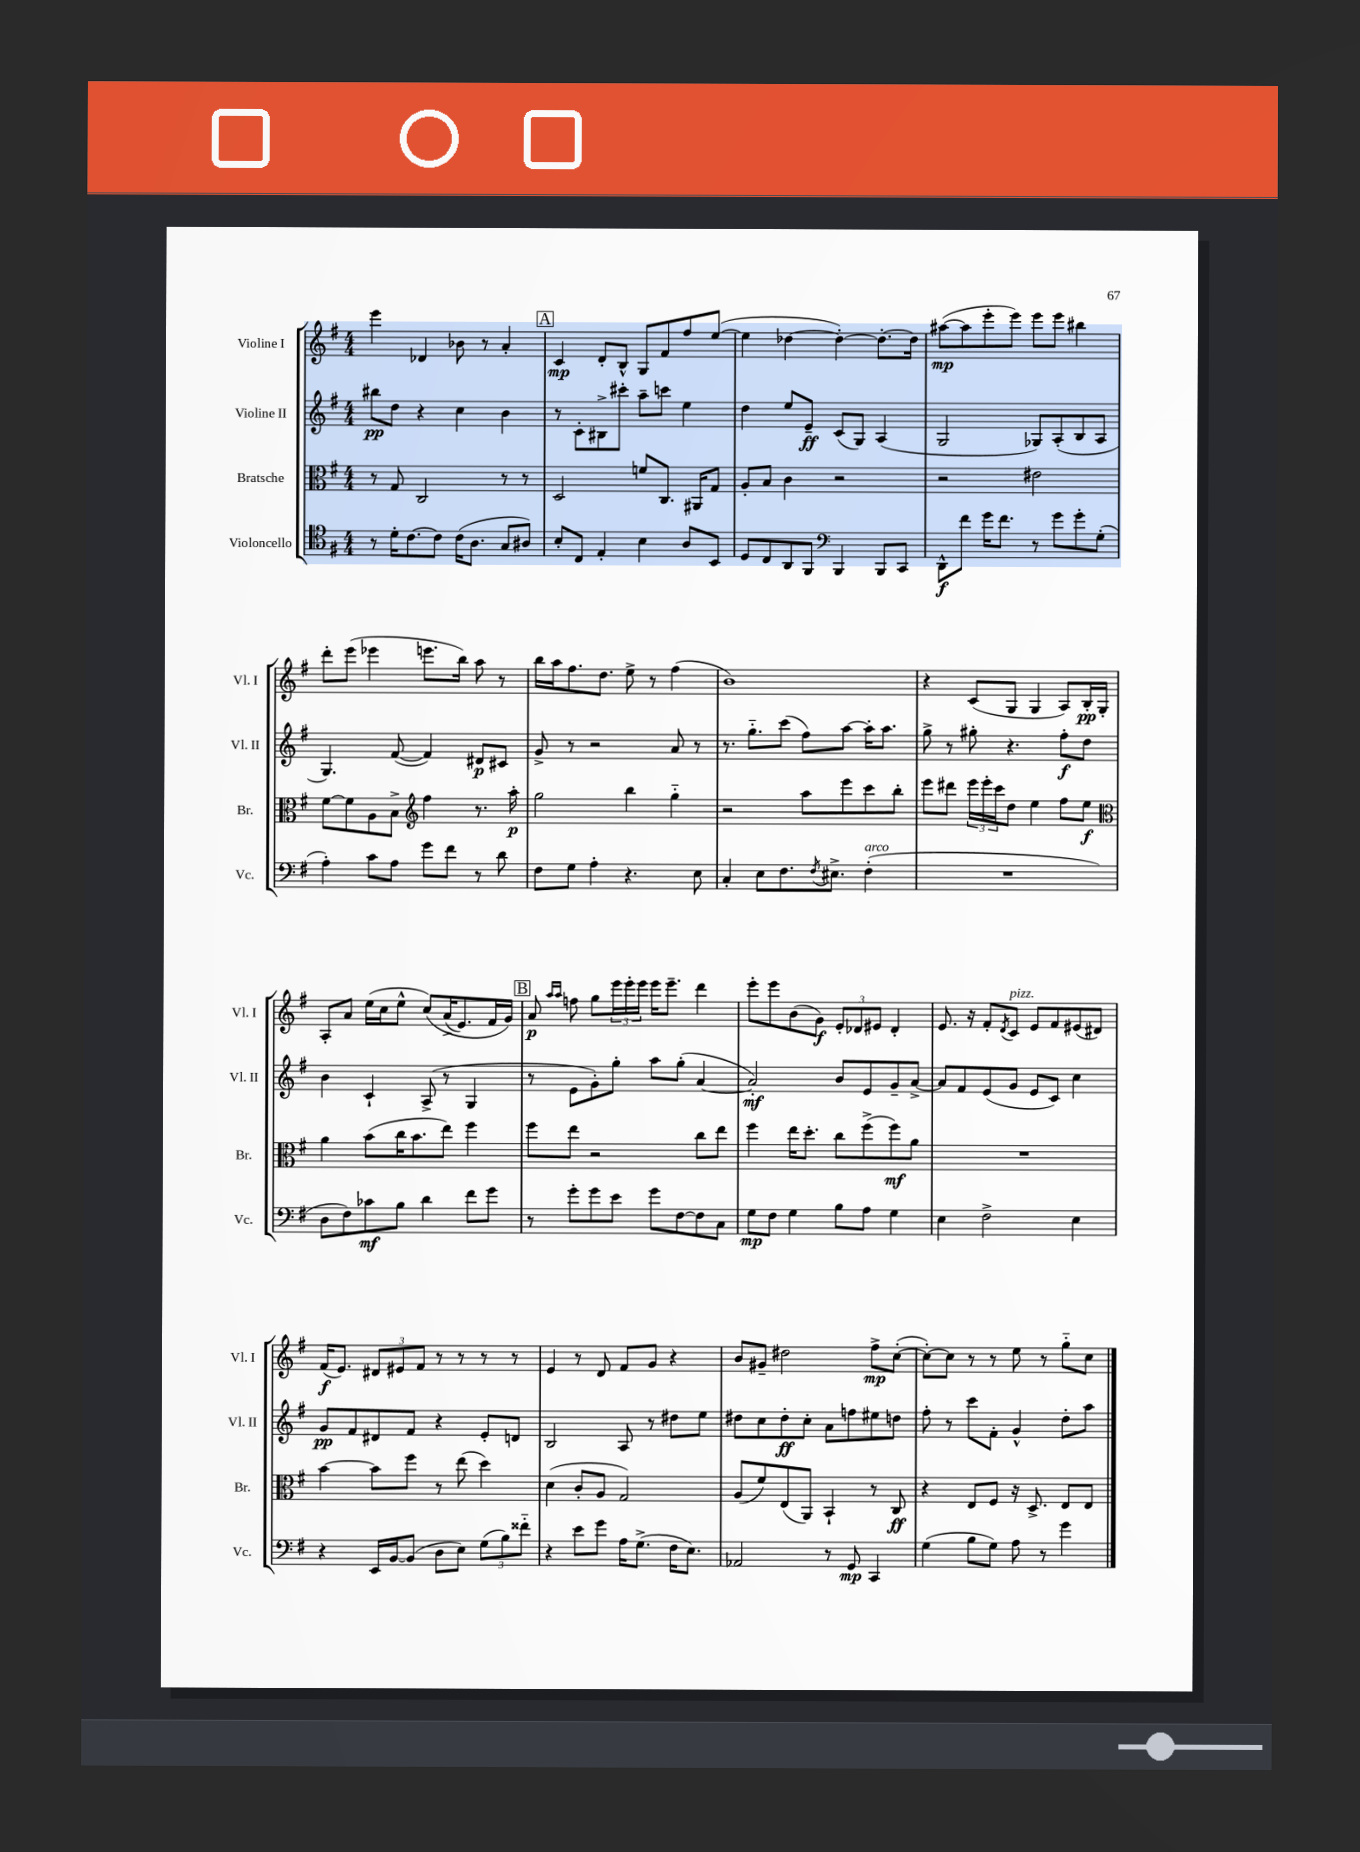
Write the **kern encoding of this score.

**kern	**kern	**kern	**kern
*staff4	*staff3	*staff2	*staff1
*clefC4	*clefC3	*clefG2	*clefG2
*k[f#]	*k[f#]	*k[f#]	*k[f#]
*M4/4	*M4/4	*M4/4	*M4/4
8r	8r	8bb#\L	4eee\
16d'\LK	8G/	8dd\J	.
[8.c\	.	.	.
.	2C/	4r	4d-/
8c\]J	.	.	.
(16c\LK	.	4cc\	8b-\
8.A\J	.	.	.
.	.	.	8r
8G/L	8r	4b\	4a'/
8A#/J)	8r	.	.
=	=	=	=
8B'/L	2D/	8r	4c/
8C/J	.	8c'\L	.
4E'/	.	8B#^\	8d'/L
.	.	8ccc#'\J	8B^^/J
4B\	8f/L	8aa~\L	8G/L
.	8.C/J	8ccc\J	8f#/
8A/L	.	4ee\	8ff#/
.	16AA#/LK	.	.
8BB/J	8G/J	.	([8ee/J
=	=	=	=
8D/L	8A'/L	4dd\	4ee\]
8C/	8B/J	.	.
8AA/	4c\	8ee/L	[4dd-\
8FF#/J	.	8e~/J	.
*clefF4	*	*	*
4BBB/	2r	(8c/L	4dd-'\_)
.	.	8G/J)	.
8BBB/L	.	(4A/	8.dd-'\_L
8CC/J	.	.	.
.	.	.	16dd-\]Jk
=	=	=	=
8DD^^\L	2r	2G/	([8aa#\L
8f#\J	.	.	8aa#\]
16g\LK	.	.	8eee'\
8.f#\J	.	.	.
.	.	.	8eee\J)
8r	2e#\	8G-/L)	8eee\L
8g\L	.	(8A'/	8eee\J
8g'\	.	8B/	4bb#\
(8G'\J	.	8A/J	.
=	=	=	=
4A'\)	[8f#\L	4.G/)	8ddd'\L
.	8f#\]	.	(8eee\J
8c\L	8A\	.	4eee-\
8A\J	8B^\J	([8f#/	.
*	*clefG2	*	*
8g\L	4ff#\	4f#/])	8.eee\L
8f#\J	.	.	.
.	.	.	16bb\Jk)
8r	8.r	8d#/L	8aa\
8d\	.	8c#/J	8r
.	16aa'\	.	.
=	=	=	=
8F#\L	2gg\	8g^/	16bb\LL
.	.	.	16aa\J
8G\J	.	8r	8.ff#\
4A'\	.	2r	.
.	.	.	8.dd\J
4.r	4bb\	.	8ee^\
.	.	.	8r
.	4gg'~\	8a/	(4ff#\
8E\	.	8r	.
=	=	=	=
4C'/	2r	8.r	1b)
.	.	8.gg'~\L	.
8E\L	.	.	.
8.F#\	.	(8ccc\J	.
.	8aa\L	8ff#\L)	.
8qF#/	.	.	.
8.E#^\J	.	.	.
.	8eee\	[8aa\J	.
(4F#'\	8ccc\	16aa'\]LK	.
.	.	8.aa\J	.
.	8bb'\J	.	.
=	=	=	=
1r	8eee\L	8gg^\	4r
.	8ddd#\J	8r	.
.	24eee\LL	8gg#'\	(8c/L
.	24eee'\	.	.
.	24ccc\J	.	.
.	8dd\J	4.r	8G/J
.	4ee\	.	4G/
.	8ff#\L	8ff#'\L	8A/L)
.	8ee\J	8dd\J	16B'/L
.	.	.	16G'/JJ
=	=	=	=
*	*clefC3	*	*
8D\L	4a\	4b\	8A'/L
8F#\)	.	.	8a/J
8c-\	(8b\L	4c`/	(16ee\LL
.	.	.	16cc\J
8B\J	16cc\K	.	8ee^^\J
.	8.b\	.	.
4d\	.	(8A^/	&(8cc/L)
.	8ee\J)	8r	(16a^/K
.	.	.	8.e/)
8f#\L	4ff#\	4G/	.
8g\J	.	.	16f#/L
.	.	.	16g/JJ&)
=	=	=	=
8r	8ff#\L	8r	8a/
.	.	.	16qqaa/LL
.	.	.	16qqaa/JJ
8g'\L	8ee\J	8e\L	8ff\
8g\	2r	8g'\)	8gg\L
8e\J	.	8gg'\J	24eee\L
.	.	.	24eee'\
.	.	.	24eee\JJ
8g\L	.	8aa\L	16eee\LK
.	.	.	8.eee~\J
[8F#\	.	(8gg'\J	.
8F#\]	8cc\L	[4a/	4ddd\
8C\J	8ee\J	.	.
=	=	=	=
8G\L	4ff#\	2a'/])	8eee'\L
8F#\J	.	.	8eee\
4G\	16ee\LK	.	(8b\
.	8.dd'\J	.	.
.	.	.	8g\J)
8B\L	8cc\L	8b/L	12e'/L
.	.	.	12d-/
8A\J	(8ff#^\	8e/	.
.	.	.	12e#/J
4G\	8ff#\)	8g~/	4d-'/
.	8a\J	[8a^/J	.
=	=	=	=
4E\	1r	8a/]L	8.e/
.	.	8f#/	.
.	.	.	16r
2F#^\	.	(8e/	8f#'/L
.	.	.	8qd/
.	.	8g/J	8c/J
.	.	8e/L	8e/L
.	.	8c/J)	8f#/
4E\	.	4cc\	(8e#/
.	.	.	8d#/J)
=	=	=	=
4r	[4b\	8g/L	(16f#/LK
.	.	.	8.e/J)
.	.	8f#/	.
16EE/LL	8b\]L	8d#/	12d#/L
[16BB/J	.	.	.
.	.	.	12e#/
(8BB/]J	8ff#\J	8f#/J	.
.	.	.	12f#/J
8D\L	8r	4r	8r
8E\J)	(8ee\	.	8r
(12G\L	4dd\)	8e'/L	8r
12B\)	.	.	.
.	.	8d/J	8r
12f##'~\J	.	.	.
=	=	=	=
4r	(4d\	2B/	4e/
8e\L	8c'/L	.	8r
8g\J	8A/J	.	8d/
16A\LK	2G/)	8A/	8f#/L
(8.G^\J	.	.	.
.	.	8r	8g/J
16F#\LK	.	8dd#\L	4r
8.E\J)	.	.	.
.	.	8ee\J	.
=	=	=	=
2AA-/	(8A/L	8dd#\L	8b/L
.	8f#/)	8cc\	8g#~/J
.	(8E/	8dd#'\	2dd#\
.	8AA/J)	8cc'\J	.
8r	4BB`/	8a\L	.
8GG/	.	8ff\	.
4CC/	8r	8ee#\	8ff#^\L
.	8C/	8dd\J	([8cc'\J
=	=	=	=
(4G\	4r	8ff#'\	8cc'\_L)
.	.	8r	8cc\]J
8B\L	8E/L	8ccc\L	8r
8G\J)	8F#/J	8f#'\J	8r
8A\	16r	4g^^/	8ee\
.	8.D^/	.	.
8r	.	.	8r
4g\	8E/L	8dd'\L	8gg'~\L
.	8E/J	8aa\J	8cc\J
==	==	==	==
*-	*-	*-	*-
